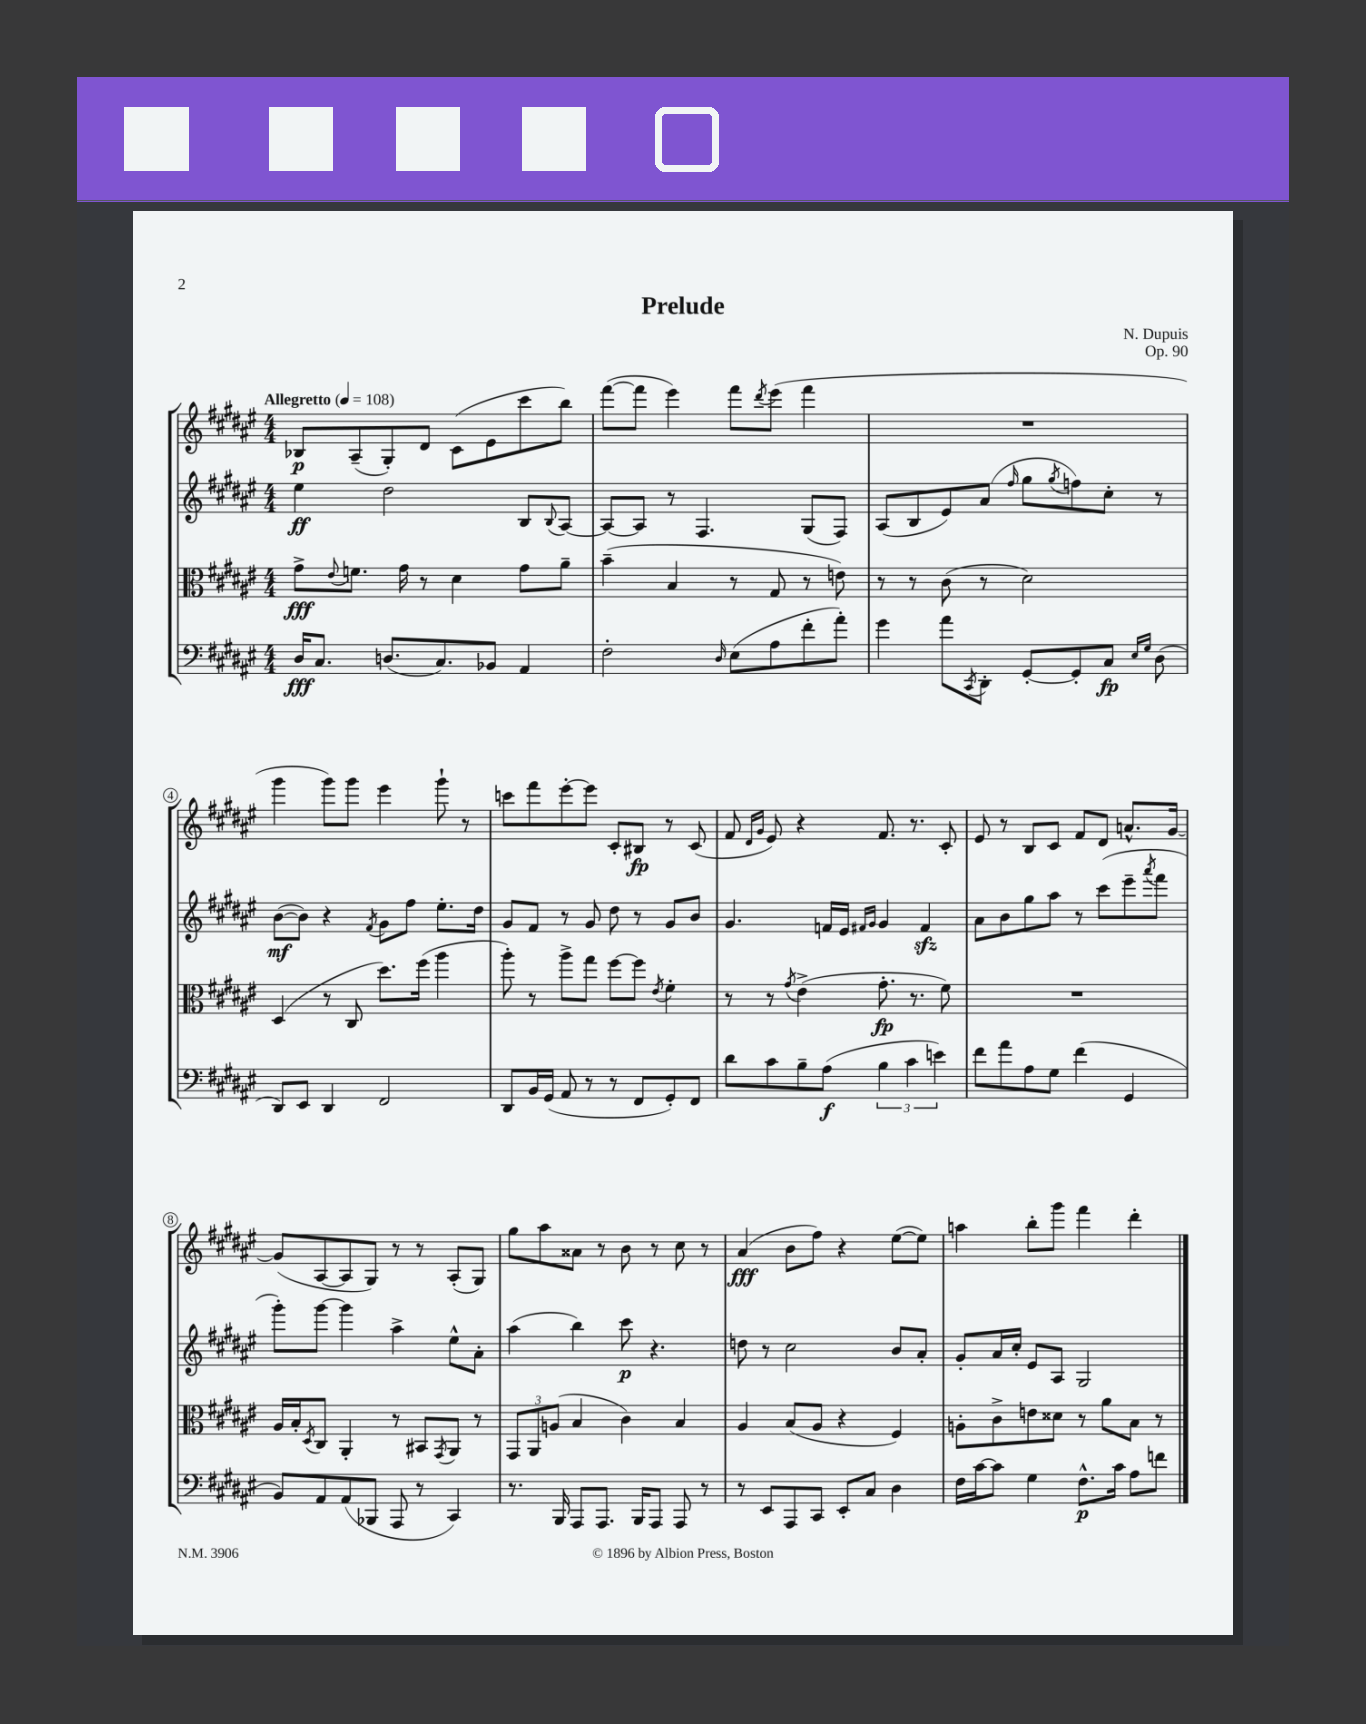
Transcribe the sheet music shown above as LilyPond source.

\header { title = "Prelude" composer = "N. Dupuis" opus = "Op. 90" }
<<
\new StaffGroup <<
\new Staff = "s0" {
    \clef treble \key fis \major \numericTimeSignature \time 4/4 \tempo "Allegretto" 4 = 108
    bes8\p ais8--( gis8-.) dis'8 cis'8( eis'8 cis'''8 b''8) |
    fis'''8~( fis'''8 eis'''4) fis'''8 \acciaccatura { dis'''8 } eis'''8( fis'''4 |
    R1 |
    gis'''4 gis'''8) gis'''8 eis'''4 gis'''8-! r8 |
    c'''8 fis'''8 eis'''8~-. eis'''8 cis'8-. bis8\fp r8 cis'8( |
    fis'8 \grace { dis'16 gis'16 } eis'8) r4 fis'8. r8. cis'8-. |
    eis'8 r8 b8 cis'8 fis'8 dis'8 a'8.-^ gis'16~ |
    gis'8( ais8~ ais8 gis8) r8 r8 ais8-.( gis8) |
    gis''8 ais''8 aisis'8 r8 b'8 r8 cis''8 r8 |
    ais'4\fff( b'8 fis''8) r4 eis''8~( eis''8) |
    a''4 b''8-. gis'''8 fis'''4 dis'''4-. \bar "|." |
}
\new Staff = "s1" {
    \clef treble \key fis \major \numericTimeSignature \time 4/4
    eis''4\ff dis''2 b8 \appoggiatura { b8 } ais8~ |
    ais8~ ais8 r8 fis4. gis8( fis8) |
    ais8( b8 eis'8) ais'8( \grace { fis''16 } gis''8 \acciaccatura { gis''8 } f''8) cis''8-. r8 |
    b'8~\mf( b'8) r4 \acciaccatura { fis'8 } gis'8 fis''8 eis''8.-. dis''16 |
    gis'8 fis'8 r8 gis'8 dis''8 r8 gis'8 b'8 |
    gis'4. f'16 eis'16 \grace { fis'16 gis'16 } gis'4 fis'4\sfz |
    ais'8 b'8 gis''8 ais''8 r8 cis'''8( eis'''8-- \acciaccatura { ais'''8 } fis'''8 |
    gis'''8-.) gis'''8~ gis'''4 ais''4-> eis''8-^ ais'8-. |
    ais''4( b''4) cis'''8\p r4. |
    d''8 r8 cis''2 b'8 ais'8-. |
    gis'8-. ais'16 cis''16-. eis'8 ais8 gis2 \bar "|." |
}
\new Staff = "s2" {
    \clef alto \key fis \major \numericTimeSignature \time 4/4
    gis'8->\fff \appoggiatura { eis'8 } f'8. gis'16 r8 dis'4 gis'8 ais'8-- |
    b'4--( b4 r8 gis8 r8 e'8) |
    r8 r8 cis'8( r8 dis'2) |
    dis4( r8 cis8 dis''8.) fis''16( ais''4 |
    ais''8-.) r8 ais''8-> gis''8 fis''8~ fis''8 \acciaccatura { eis'8 } fis'4-. |
    r8 r8 \acciaccatura { gis'8 } eis'4->( gis'8.-.\fp r8. fis'8) |
    R1 |
    ais16 b16-. \acciaccatura { dis8 } cis8 ais,4-. r8 bis,8 \acciaccatura { gis,8 } ais,8 r8 |
    \tuplet 3/2 { gis,8 ais,8 a8( } b4 cis'4) b4 |
    ais4 b8( ais8 r4 fis4) |
    a8-. cis'8-> e'8 disis'8 r8 ais'8 b8 r8 \bar "|." |
}
\new Staff = "s3" {
    \clef bass \key fis \major \numericTimeSignature \time 4/4
    dis16\fff cis8. d8.( cis8.) bes,8 ais,4 |
    fis2-. \grace { dis16 } eis8( ais8 fis'8-. ais'8-.) |
    gis'4 ais'8 \acciaccatura { cis,8 } dis,8-. gis,8~-. gis,8-. cis8\fp \grace { eis16 gis16 } dis8( |
    dis,8) eis,8 dis,4 fis,2 |
    dis,8 b,16 gis,16( ais,8 r8 r8 fis,8 gis,8-.) fis,8 |
    dis'8 cis'8 b8-- ais8\f( \tuplet 3/2 { b4 cis'4 e'4) } |
    fis'8 ais'8 ais8 gis8 fis'4( gis,4 |
    b,8) ais,8 ais,8( bes,,8 ais,,8 r8 cis,4) |
    r8. b,,16 ais,,8 ais,,8. b,,16 ais,,8 ais,,8 r8 |
    r8 eis,8 ais,,8 cis,8 eis,8-. cis8 dis4 |
    fis16 cis'16~ cis'8 gis4 fis8.-^\p cis'16 ais8 f'8 \bar "|." |
}
>>
>>
\layout { \context { \Score \override BarNumber.stencil = #(make-stencil-circler 0.1 0.3 ly:text-interface::print) } }
